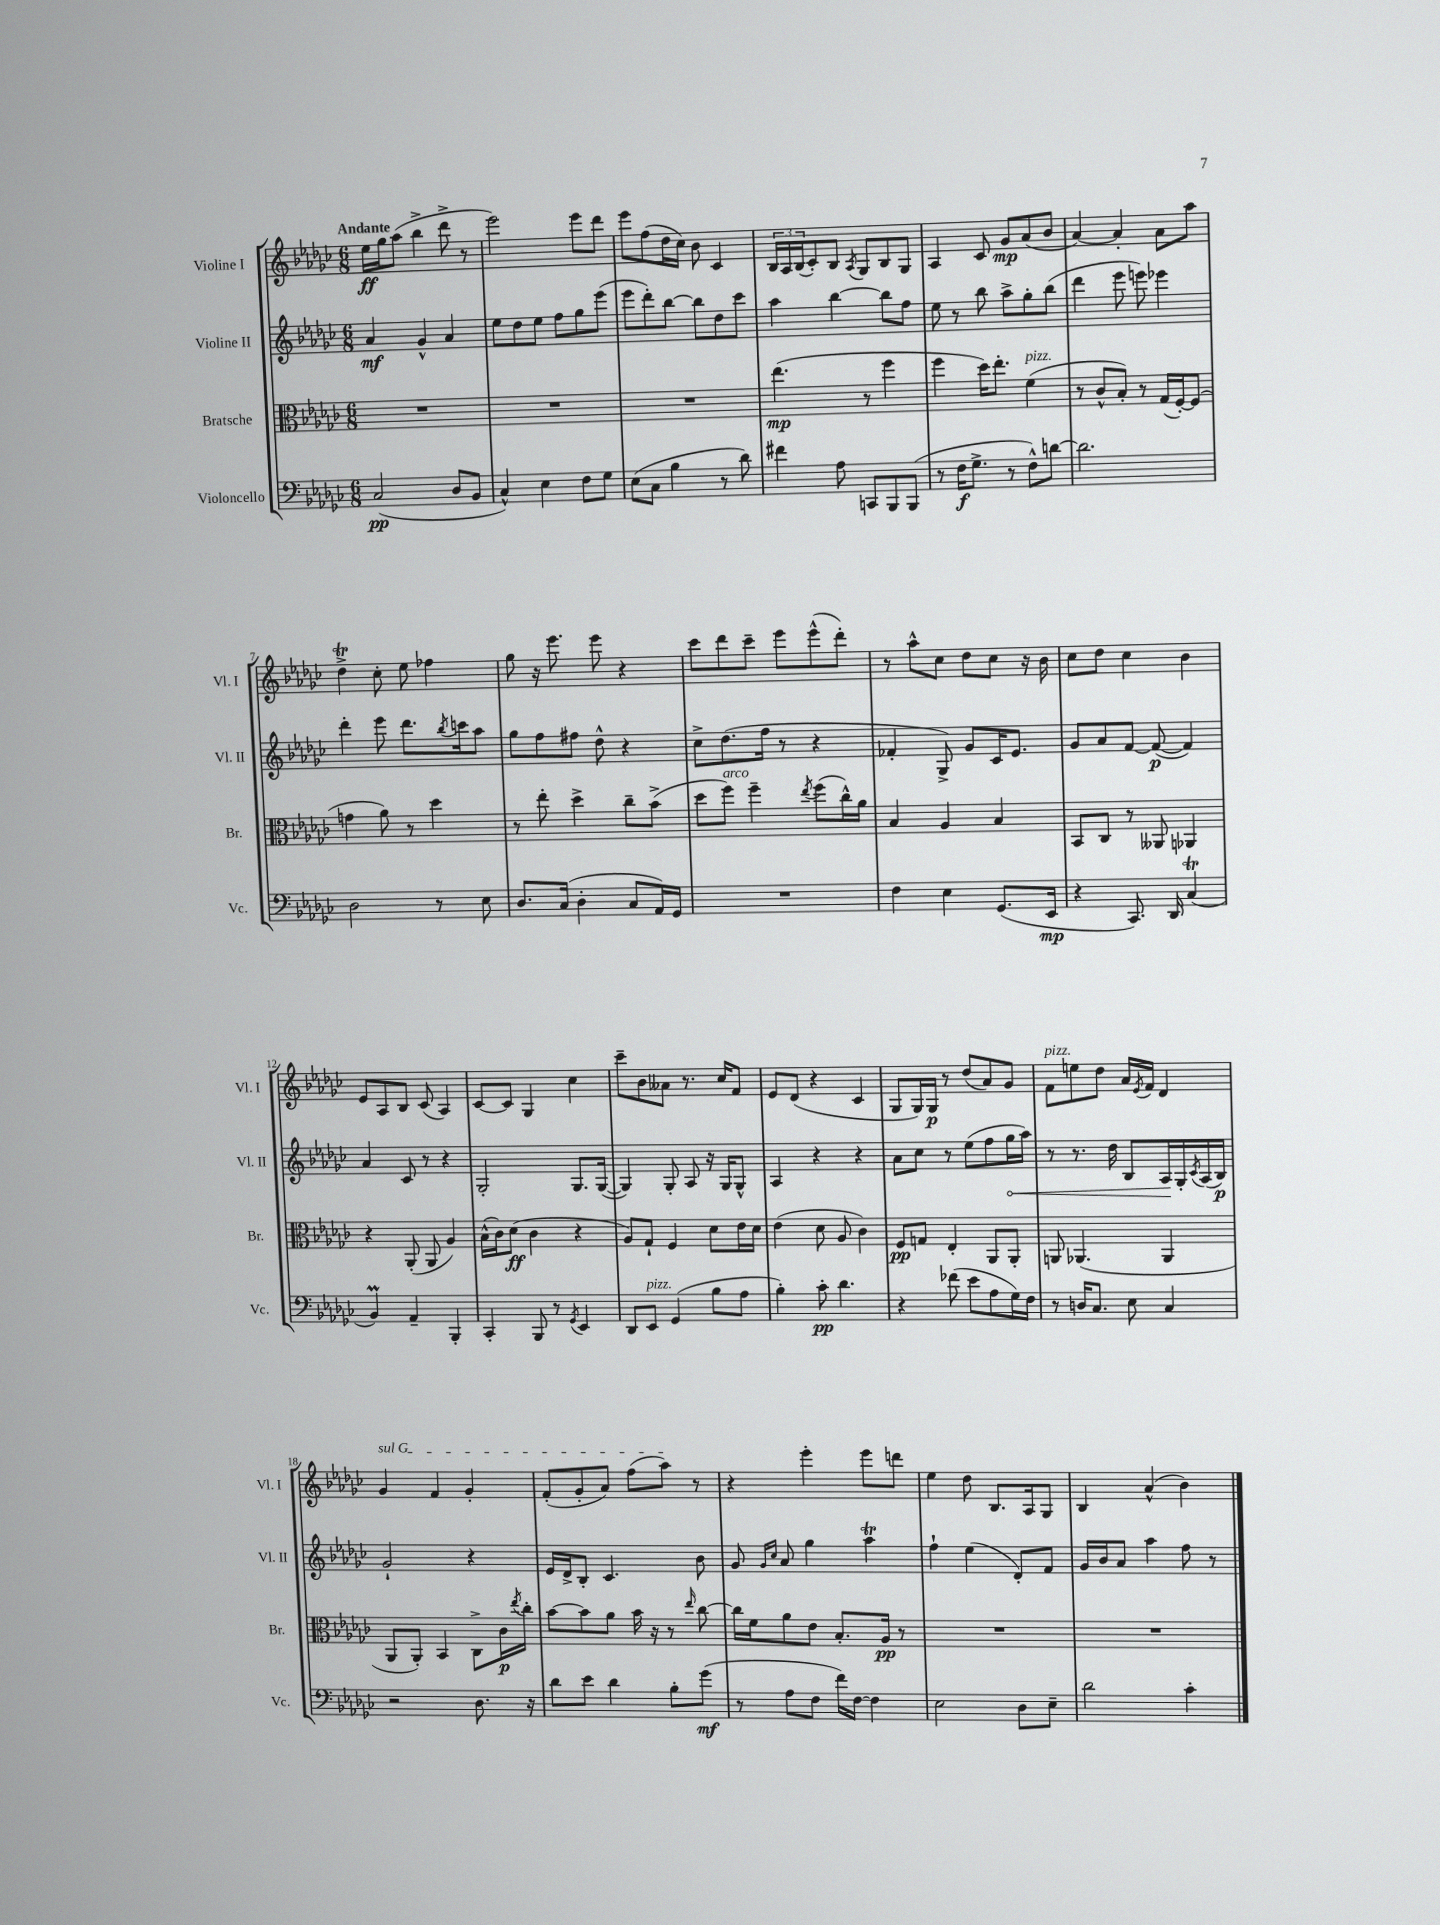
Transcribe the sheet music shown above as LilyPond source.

<<
\new StaffGroup <<
\new Staff = "s0" \with { instrumentName = "Violine I" shortInstrumentName = "Vl. I" } {
    \clef treble \key ges \major \numericTimeSignature \time 6/8 \tempo "Andante"
    ees''16\ff ges''16 aes''8( bes''4-> des'''8-> r8 |
    ees'''2) ees'''8 des'''8 |
    ees'''8 f''8( des''16 ces''16) bes'8 ces'4 |
    \tuplet 3/2 { bes16 aes16 bes16( } ces'8-.) bes8 \acciaccatura { aes8 } ges8 bes8 ges8 |
    aes4 ces'8 ges'8\mp aes'8( bes'8 |
    aes'4~) aes'4-. aes'8 aes''8 |
    des''4->\trill ces''8-. ees''8 fes''4 |
    ges''8 r16 ees'''8. ees'''8 r4 |
    ces'''8 des'''8 ces'''8-- ees'''8 ees'''8-^( des'''8-.) |
    r8 aes''8-^ ces''8 des''8 ces''8 r16 bes'16 |
    ces''8 des''8 ces''4 bes'4 |
    ees'8 aes8 bes8 ces'8( aes4) |
    ces'8~ ces'8 ges4 ces''4 |
    ces'''8-- bes'8 aeses'8 r8. ces''16 f'8 |
    ees'8 des'8( r4 ces'4 |
    ges8 ges16) ges16\p r8 des''8( aes'8) ges'8 |
    f'8^\markup { \italic "pizz." } e''8 des''8 aes'16 \acciaccatura { ees'8 } f'16 des'4 |
    \once \override TextSpanner.bound-details.left.text = \markup { \italic "sul G" } ges'4\startTextSpan f'4 ges'4-. |
    f'8-.( ges'8-. aes'8) f''8( aes''8\stopTextSpan) r8 |
    r4 ees'''4-. ees'''8 d'''8 |
    ees''4 des''8 bes8. aes16 ges8 |
    bes4 aes'4-^( bes'4) \bar "|." |
}
\new Staff = "s1" \with { instrumentName = "Violine II" shortInstrumentName = "Vl. II" } {
    \clef treble \key ges \major \numericTimeSignature \time 6/8
    aes'4\mf ges'4-^ aes'4 |
    ees''8 des''8 ees''8 f''8 ges''8 ees'''8( |
    ees'''8 des'''8-.) bes''8~ bes''8 des''8 ces'''8 |
    aes''4 bes''4~ bes''8 f''8 |
    ees''8 r8 bes''8 aes''8-> ges''8-. bes''8( |
    des'''4 ees'''8 e'''8) ees'''4 |
    des'''4-. ees'''8 des'''8. \acciaccatura { bes''8 } c'''16 aes''8 |
    ges''8 f''8 fis''8 des''8-^ r4 |
    ces''8-> des''8.( f''16 r8 r4 |
    fes'4-. ges8->) ges'8 ces'16 ees'8. |
    ges'8 aes'8 f'8~ f'8~\p( f'4) |
    aes'4 ces'8 r8 r4 |
    ges2-. ges8. ges16~( |
    ges4) ges8-. aes8 r16 ges16 ges8-^ |
    aes4 r4 r4 |
    aes'8 ces''8 r8 ees''8( f''8 \once \override Hairpin.circled-tip = ##t ges''16\< aes''16) |
    r8 r8. des''16 bes8 aes16\! ges16-. \acciaccatura { ces'8 } aes16( bes16\p) |
    ges'2-! r4 |
    ees'16 des'16-> bes8-. ces'4. bes'8 |
    ges'8 \grace { ges'16 ces''16 } aes'8 ges''4 aes''4\trill |
    f''4-! ees''4( des'8-.) f'8 |
    ges'16 bes'16 aes'8 aes''4 f''8 r8 \bar "|." |
}
\new Staff = "s2" \with { instrumentName = "Bratsche" shortInstrumentName = "Br." } {
    \clef alto \key ges \major \numericTimeSignature \time 6/8
    R2. |
    R2. |
    R2. |
    ees''4.\mp( r8 f''4 |
    f''4 des''16) ees''8.-. f'4^\markup { \italic "pizz." }( |
    r8 ces'8-^ bes8-.) r8 ges16( f16~-.) f8( |
    g'4 aes'8) r8 des''4 |
    r8 ees''8-. des''4-> ces''8-- bes'8->( |
    des''8 f''8^\markup { \italic "arco" }) f''4-- \acciaccatura { ees''8 } f''8( ces''16-^) aes'16 |
    bes4 aes4 bes4 |
    bes,8 ces8 r8 aeses,8 aes,4 |
    r4 aes,8-.( aes,8 aes4) |
    bes16-^( ces'16) des'8\ff( ces'4 r4 |
    aes8) ges8-! f4 des'8 ees'16 des'16 |
    ees'4( des'8 aes8 ces'4) |
    f8\pp g8 ees4-. aes,8 aes,8-. |
    a,8 aes,4.( aes,4 |
    aes,8 aes,8-.) bes,4 ces8-> ces'16\p \acciaccatura { ees''8 } ces''16-. |
    bes'8~ bes'8 aes'8 bes'16 r16 r8 \grace { ees''16 } ces''8~ |
    ces''16 f'16 aes'8 ees'8 bes8.-. aes16\pp r8 |
    R2. |
    R2. \bar "|." |
}
\new Staff = "s3" \with { instrumentName = "Violoncello" shortInstrumentName = "Vc." } {
    \clef bass \key ges \major \numericTimeSignature \time 6/8
    ces2\pp( des8 bes,8 |
    ces4-^) ees4 f8 ges8 |
    ees8( ces8 bes4 r8 des'8) |
    fis'4 aes8 c,8 bes,,8 bes,,8( |
    r8 f16\f ges8.-> r8 f8-^) d'8~ |
    d'2. |
    des2 r8 ees8 |
    des8. ces16( des4-. ces8 aes,16) ges,16 |
    R2. |
    f4 ees4 ges,8.( ees,16\mp |
    r4 ces,8.) des,16 ces4\trill( |
    bes,4\prall) aes,4-- bes,,4-. |
    ces,4-. bes,,8 r8 \acciaccatura { ges,8 } ees,4 |
    des,8 ees,8^\markup { \italic "pizz." } ges,4( bes8 aes8 |
    bes4-.) ces'8-.\pp des'4. |
    r4 fes'8( ees'8 aes8 ges16) f16 |
    r8 d16 ces8. ees8 ces4 |
    r2 des8. r16 |
    des'8 ees'8 des'4 bes8-. ges'8\mf( |
    r8 aes8 f8 f'16) f16~ f4 |
    ees2 des8 ees8-- |
    des'2 ces'4-. \bar "|." |
}
>>
>>
